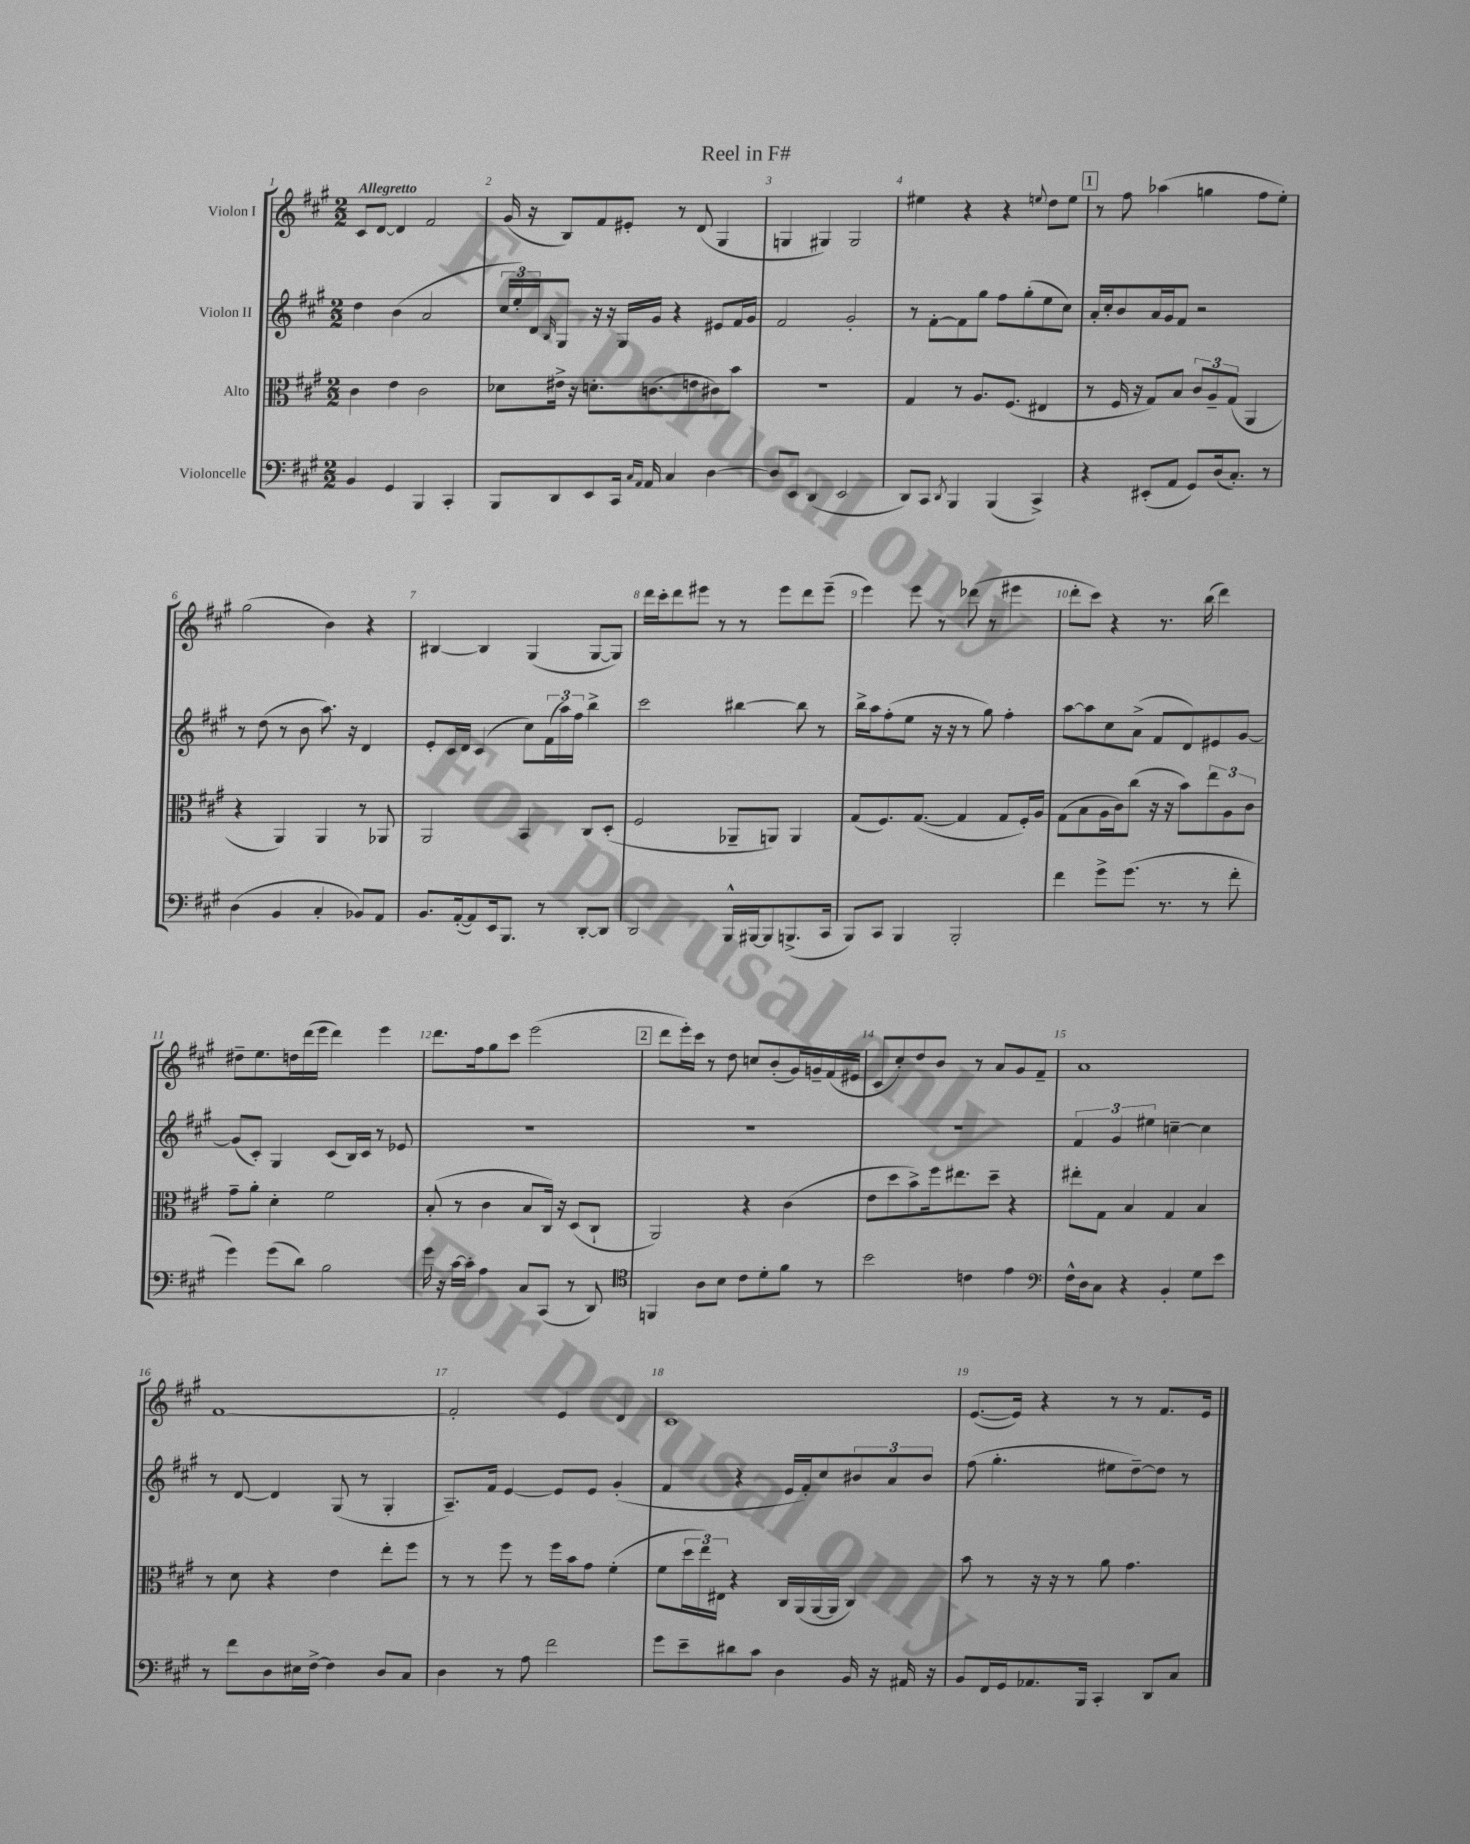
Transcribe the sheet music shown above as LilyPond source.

\header { title = "Reel in F#" }
<<
\new StaffGroup <<
\new Staff = "s0" \with { instrumentName = "Violon I" } {
    \clef treble \key a \major \numericTimeSignature \time 2/2 \tempo "Allegretto"
    cis'8 d'8~ d'4 fis'2 |
    gis'16( r16 b8) fis'8 eis'8-. r8 d'8( gis4 |
    g4 gis4) gis2 |
    eis''4 r4 r4 \appoggiatura { e''8 } d''8 e''8 |
    \mark \markup { \box "1" } r8 fis''8 aes''4( g''4 fis''8 e''8-.) |
    gis''2( b'4) r4 |
    bis4~ bis4 gis4( gis8~ gis8) |
    d'''16 cis'''16-. d'''8 eis'''8 r8 r8 eis'''8 d'''8 eis'''8--( |
    e'''4) e'''8 r8 des'''8( r8 eis'''4 |
    d'''8-. cis'''8) r4 r8. b''16( d'''4) |
    dis''8-- e''8. d''16 d'''16( e'''16 d'''4) e'''4 |
    d'''8. fis''16 gis''8 cis'''8 e'''2( |
    \mark \markup { \box "2" } d'''8 e'''16-.) cis'''16 r8 d''8 c''8 b'8-.( gis'16) g'16-- fis'16( eis'16 |
    cis'8 cis''8-.) d''8 b'8 r8 a'8 gis'8 fis'8-- |
    a'1 |
    fis'1~ |
    fis'2-. e'4 d'4 |
    cis'1 |
    e'8.~( e'16) r4 r8 r8 fis'8. e'16 \bar "|." |
}
\new Staff = "s1" \with { instrumentName = "Violon II" } {
    \clef treble \key a \major \numericTimeSignature \time 2/2
    d''4 b'4( a'2 |
    \tuplet 3/2 { cis''16 e''16-.) d'16 } \grace { b16 } gis8 r16 r16 gis16 gis'16 r4 eis'8 fis'16 gis'16 |
    fis'2 gis'2-. |
    r8 fis'8~-. fis'8 gis''8 fis''8 gis''8-.( e''8 cis''8) |
    \mark \markup { \box "1" } a'16-. cis''16-. b'8 a'16 gis'16 fis'8 r2 |
    r8 d''8( r8 b'8 a''8.) r16 d'4 |
    e'8-. cis'16 d'16 cis'4( cis''8) \tuplet 3/2 { fis'16( a''16) fis''16 } b''4-> |
    cis'''2 bis''4~ bis''8 r8 |
    b''16-> a''16 fis''8-.( e''8 r16 r16 r8 gis''8) fis''4-. |
    a''8~ a''8 cis''8 a'8->( fis'8 d'8) eis'8 gis'8~ |
    gis'8( cis'8-.) gis4 cis'8( b16) cis'16 r8 ees'8 |
    R1 |
    \mark \markup { \box "2" } R1 |
    R1 |
    \tuplet 3/2 { fis'4 gis'4 eis''4 } c''4~-- c''4 |
    r8 d'8~ d'4 gis8( r8 gis4-. |
    a8.--) fis'16 e'4~ e'8 e'8 gis'4-.( |
    fis'4 r4 e'16 fis'16-.) cis''8 \tuplet 3/2 { bis'8 a'8 bis'8 } |
    fis''8( gis''4.-. eis''8 d''8~--) d''8 r8 \bar "|." |
}
\new Staff = "s2" \with { instrumentName = "Alto" } {
    \clef alto \key a \major \numericTimeSignature \time 2/2
    cis'4 e'4 cis'2 |
    des'8 eis'16-> r16 d'8.-. c'8.( e'8 cis'8) b'8 |
    R1 |
    gis4 r8 a8. fis8.( eis4 |
    \mark \markup { \box "1" } r8 fis16 r16 gis8) b8 \tuplet 3/2 { cis'8 a8-- gis8( } a,4 |
    r4 a,4) a,4 r8 aes,8 |
    a,2 b,4 cis8 d8-.( |
    fis2 aes,8-- a,8) a,4 |
    gis8( fis8.) gis8.~( gis4 gis8 fis16-.) a16 |
    gis8( b8 a16 cis'16) cis''8( r16 r16 b'8) \tuplet 3/2 { e''8 a8 cis'8 } |
    gis'8-- a'8-. d'4-. fis'2 |
    b8-.( r8 cis'4 b8 cis16) r16 d8( cis8-! |
    \mark \markup { \box "2" } a,2) r4 cis'4( |
    e'8 d''8 b'8->) fis''16 eis''8. d''8-- r4 |
    eis''8-. gis8 b4 gis4 b4 |
    r8 d'8 r4 e'4 e''8-. fis''8 |
    r8 r8 fis''8 r8 fis''16 b'16 gis'8 fis'4-.( |
    fis'8 \tuplet 3/2 { d''16 e''16) eis16 } r4 cis16 a,16( a,16~ a,16 cis4) |
    b'8 r8 r16 r16 r8 a'8 gis'4. \bar "|." |
}
\new Staff = "s3" \with { instrumentName = "Violoncelle" } {
    \clef bass \key a \major \numericTimeSignature \time 2/2
    b,4 gis,4 b,,4 cis,4-. |
    b,,8 d,8 e,8 cis,16 \grace { cis16 a,16 } a,16 cis4 d4~ |
    d8 e,8 d,4( e,2 |
    d,8) cis,8 \acciaccatura { d,8 } b,,4 b,,4( cis,4->) |
    \mark \markup { \box "1" } r4 eis,8-.( a,8 gis,8) d16( cis8.-.) r8 |
    d4( b,4 cis4-. bes,8) a,8 |
    b,8. a,16~-.( a,8) e,16 b,,8. r8 d,8~-. d,8 |
    d,2 b,,16-^ bis,,16~ bis,,8 b,,8.->( cis,16 |
    b,,8) cis,8 b,,4 b,,2-. |
    fis'4 gis'8-> gis'8.( r8. r8 fis'8-. |
    gis'4) gis'8( d'8) b2 |
    gis'16 r16 cis'16~ cis'16-. a4 cis8 cis,8( r8 d,8) |
    \mark \markup { \box "2" } \clef tenor f,4 a8 b8 cis'8 d'8-. fis'8 r8 |
    b'2 c'4 e'4 |
    \clef bass fis16-^ d16 cis8 r4 b,4-. gis8 e'8 |
    r8 fis'8 d8 eis16 fis16~-> fis4 d8 cis8 |
    d4 r8 a8 fis'2 |
    gis'8 e'8-- dis'8 cis'8 d4 b,16 r16 ais,16 r16 |
    b,8 fis,16 gis,16 aes,8. b,,16 cis,4-. d,8 cis8 \bar "|." |
}
>>
>>
\layout { \context { \Score \override BarNumber.break-visibility = ##(#f #t #t) barNumberVisibility = #all-bar-numbers-visible } }
